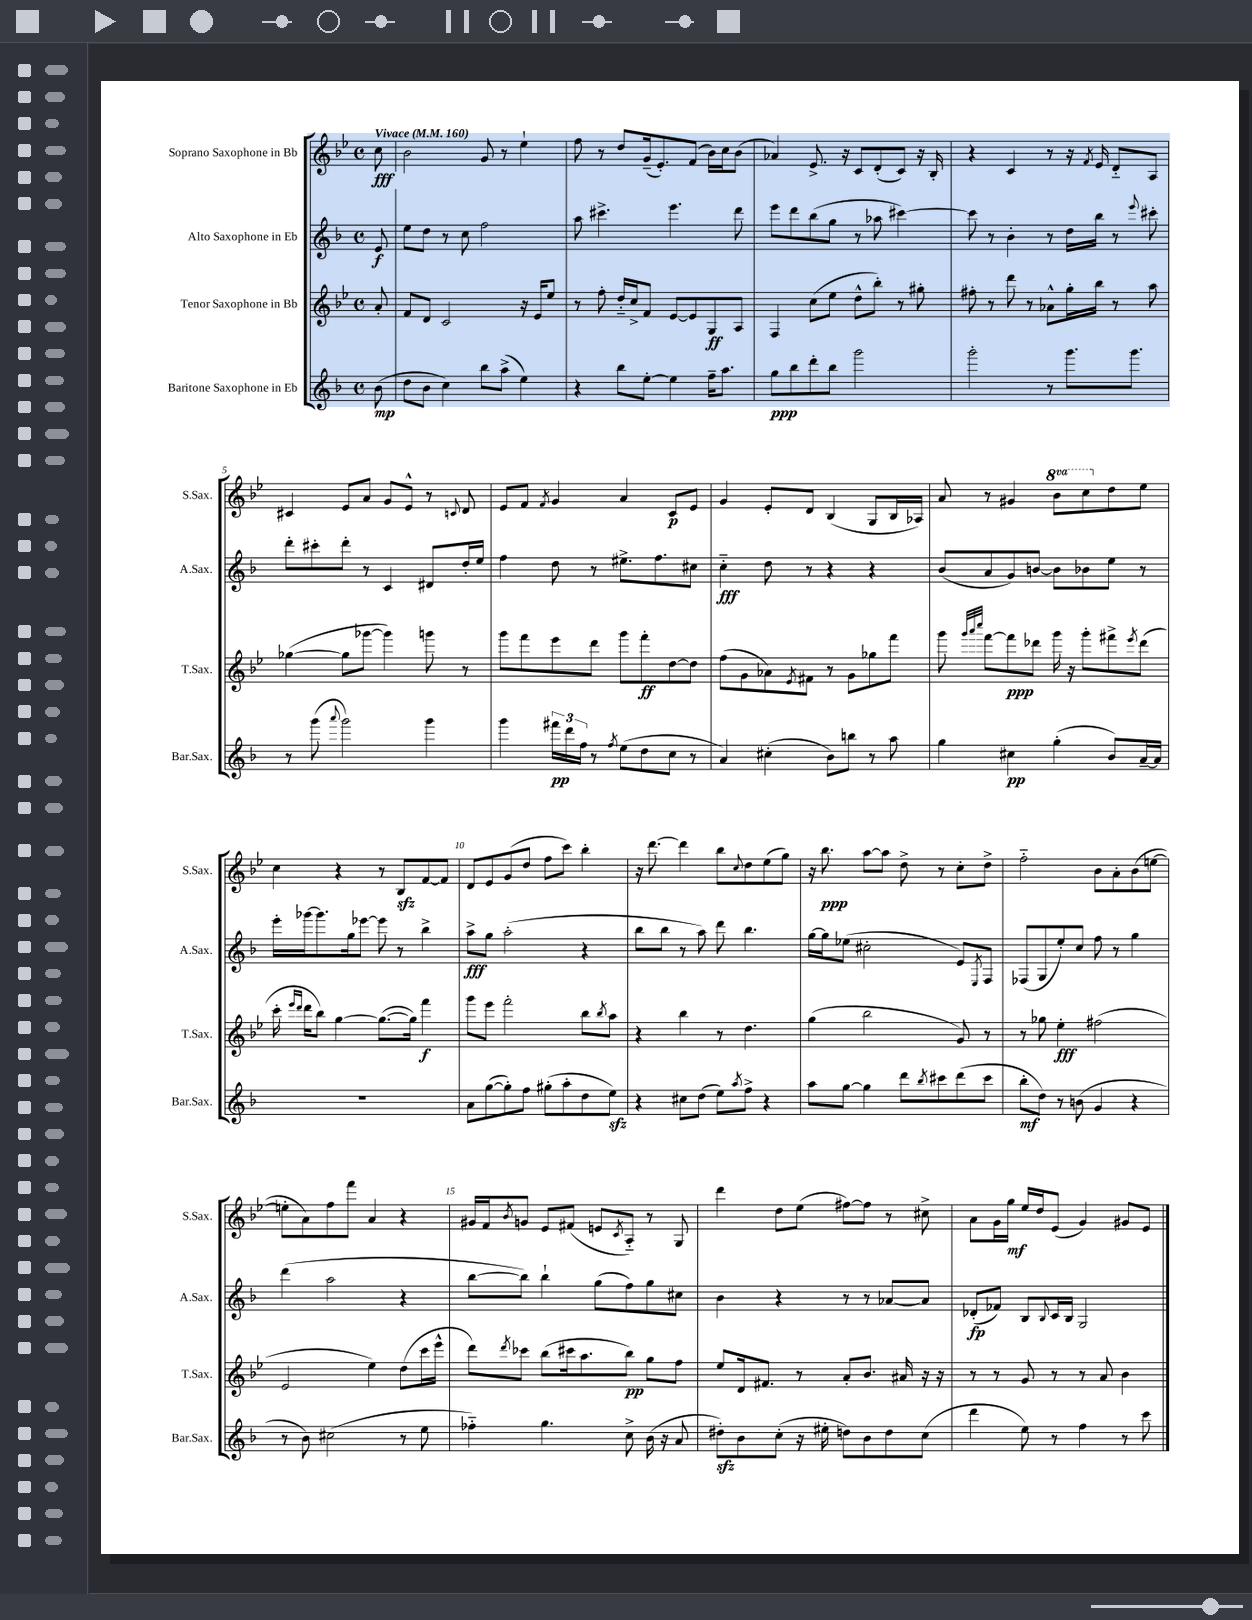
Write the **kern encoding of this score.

**kern	**kern	**kern	**kern
*staff4	*staff3	*staff2	*staff1
*clefG2	*clefG2	*clefG2	*clefG2
*k[b-]	*k[b-e-]	*k[b-]	*k[b-e-]
*M4/4	*M4/4	*M4/4	*M4/4
*met(c)	*met(c)	*met(c)	*met(c)
*MM160	*MM160	*MM160	*MM160
(8b-	8a'	8e	8cc
=	=	=	=
8dd	8f	8ee	2b-
8b-	8d	8dd	.
4cc)	2c	8r	.
.	.	8cc	.
8bb-	.	2ff	8g
(8aa^	.	.	8r
4ee)	16r	.	4ee-`
.	16e-	.	.
.	8ee-	.	.
=	=	=	=
4r	8r	8aa	8ff
.	8ff'	4.ccc#^	8r
8bb-	16dd'~	.	8dd
.	16cc^	.	.
[8ee'	8f	.	(16g~
.	.	.	8.e-')
4ee]	[8e-	4.eee	.
.	8e-]	.	(8f
16ff~	8G	.	16b-)
8.aa	.	.	16cc
.	8A	8ddd	(8b-
=	=	=	=
8gg	4F	8eee	4a-)
8bb-	.	8ddd	.
8ddd'	(8cc	(8bb-	8.e-^
8bb-	8ee-	8gg	.
.	.	.	16r
2ggg	8dd^^	8r	8c
.	8bb-')	8aa-	(8d'
.	8r	[4ccc#)	8c)
.	8gg#'	.	16r
.	.	.	16B-'
=	=	=	=
2ggg'	8ff#'	8ccc#]	4r
.	8r	8r	.
.	8ddd	4b-'	4c
.	8r	.	.
8r	8a-^^	8r	8r
8.ggg	16gg'	16dd	16r
.	.	.	8qf
.	16bb-	16bb-	16e-
.	8r	8r	8d'~
8.ggg	.	.	.
.	.	8qqeee	.
.	8aa	8ccc#'	8A
=	=	=	=
8r	([4gg-	8ddd'	4c#
(8ggg	.	8ccc#'	.
8qqaaa	.	.	.
2ggg)	8gg-]	8ddd'	8e-
.	[8ggg-	8r	8a
.	4ggg-])	4c	8g
.	.	.	8e-^^
4ggg	8ggg	8d#	8r
.	.	.	8qqc
.	8r	16dd'	8d
.	.	16ee	.
=	=	=	=
4ggg	8ggg	4ff	8e-
.	8fff	.	8f
.	.	.	8qf
24fff#	8eee-	8dd	4g
24ddd	.	.	.
24ff	.	.	.
8r	8ddd	8r	.
8qff	.	.	.
(8ee	8ggg	8.ee#^	4a
8dd	8fff'	.	.
.	.	8.ff	.
8cc	[8dd	.	8c
8r	8dd]	8cc#	8e-
=	=	=	=
4a)	(8ff	4cc'~	4g
.	8g	.	.
(4cc#'	8a-)	8dd	8e-'
.	8qe-	.	.
.	8f#	8r	8d
8b-)	8r	4r	(4B-
8bb	8g	.	.
8r	8gg-	4r	8G
8aa	8fff	.	16B-
.	.	.	16A-)
=	=	=	=
4gg	8ggg	(8b-	8a
.	32qqggg	.	.
.	32qqaaa	.	.
.	32qqcccc	.	.
.	[8fff	8a	8r
4cc#	8fff]	8g)	4g#
.	8ddd-	[8b	.
(4gg'	16ggg	8b]	8bb-
.	16r	.	.
.	8ggg'	8b-	8ccc
8b-)	8fff#^	8ee	8dd
.	8qeee-	.	.
[16a~	(8ddd-	8r	8ee-
16a]	.	.	.
=	=	=	=
1r	16ccc'	16eee'	4cc
.	16qqeee-	.	.
.	16qqddd	.	.
.	16ddd	[16ggg-	.
.	8bb-)	8.ggg-]	.
.	[4gg	.	4r
.	.	16gg	.
.	.	[8eee-	.
.	(8.gg_	8eee-]	8r
.	.	8r	8B-
.	16gg])	.	.
.	4fff	4bb-^	[8f
.	.	.	8f]
=	=	=	=
8a	8ggg	8aa^	8d
([8gg	8eee-	8gg	8e-
8gg'])	2fff'	(2aa'	(8g
8ff	.	.	8dd
(8gg#'	.	.	8ff
8aa'	.	.	8ccc)
8dd	8bb-	4r	4bb-'
.	8qbb-	.	.
8ee)	8aa	.	.
=	=	=	=
4r	4r	8bb-	16r
.	.	.	[8.ddd
.	.	8bb-	.
8cc#	4bb-	8r	4ddd]
(8dd	.	8aa)	.
8ee)	8r	8ddd	8bb-
8qaa	.	.	8qqcc
8ff^	4.dd	4.bb-	8dd
4r	.	.	(8ee-
.	.	.	8gg)
=	=	=	=
8aa	(4gg	[16gg	16r
.	.	16gg]	8.bb-
[8gg	.	(8ee-	.
4gg]	2bb-	2cc#'	[8aa
.	.	.	8aa]
8ddd	.	.	8dd^
8qbb-	.	.	.
8ccc#	.	.	8r
(8ddd	8g)	8e)	8cc'
.	.	8qE	.
8ccc#	8r	8F	8dd^
=	=	=	=
8bb-'	8r	(8F-	2ff'~
8dd)	8gg-	8G	.
8r	4ee-'	8ee')	.
(8b	.	8cc	.
4g	(2ff#	8ff	8b-
.	.	8r	8a'
4r	.	4gg	(8b-
.	.	.	[8ee
=	=	=	=
8r	2e-	(4ddd	8ee']
8b-)	.	.	8a)
(2cc#	.	2aa	8ff
.	.	.	8fff
.	4ee-)	.	4a
8r	(8dd	4r	4r
8ee	16ccc	.	.
.	16eee-^^	.	.
=	=	=	=
4ff-'~)	8ddd)	[8bb-	16g#
.	.	.	16f
.	8qddd	.	8qb-
.	8ccc-	8bb-])	8g
4.gg	(8bb-	4bb-`	8e-
.	16ccc#	.	(8f#
.	8.aa	.	.
.	.	(8gg	8e
.	.	.	8qc
8cc^	8bb-)	8ff)	8A'~)
(16b-	8gg	8gg	8r
16r	.	.	.
8a	8ff	8cc#	8G
=	=	=	=
8dd#')	8ee-	4b-	4ddd
8b-	16d	.	.
.	8.f#	.	.
(8cc'	.	4r	8dd
16r	8r	.	(8ee-
16ee#'	.	.	.
8dd)	8a'	8r	[8ff#)
8b-	8.b-	8r	8ff#]
8dd	.	[8a-	8r
.	16a#	.	.
(8cc	16r	8a-]	8cc#^
.	16r	.	.
=	=	=	=
4ddd	8r	(8d-'	8a
.	8r	8f-)	16g
.	.	.	16gg
8ee)	8g	8B-	16ee-
.	.	.	16dd
.	.	8qqB-	.
8r	8r	16c	(8e-
.	.	16B-	.
4ff	8r	2G	4g)
.	8a	.	.
8r	4b-	.	8g#
8ccc	.	.	8e-
==	==	==	==
*-	*-	*-	*-
